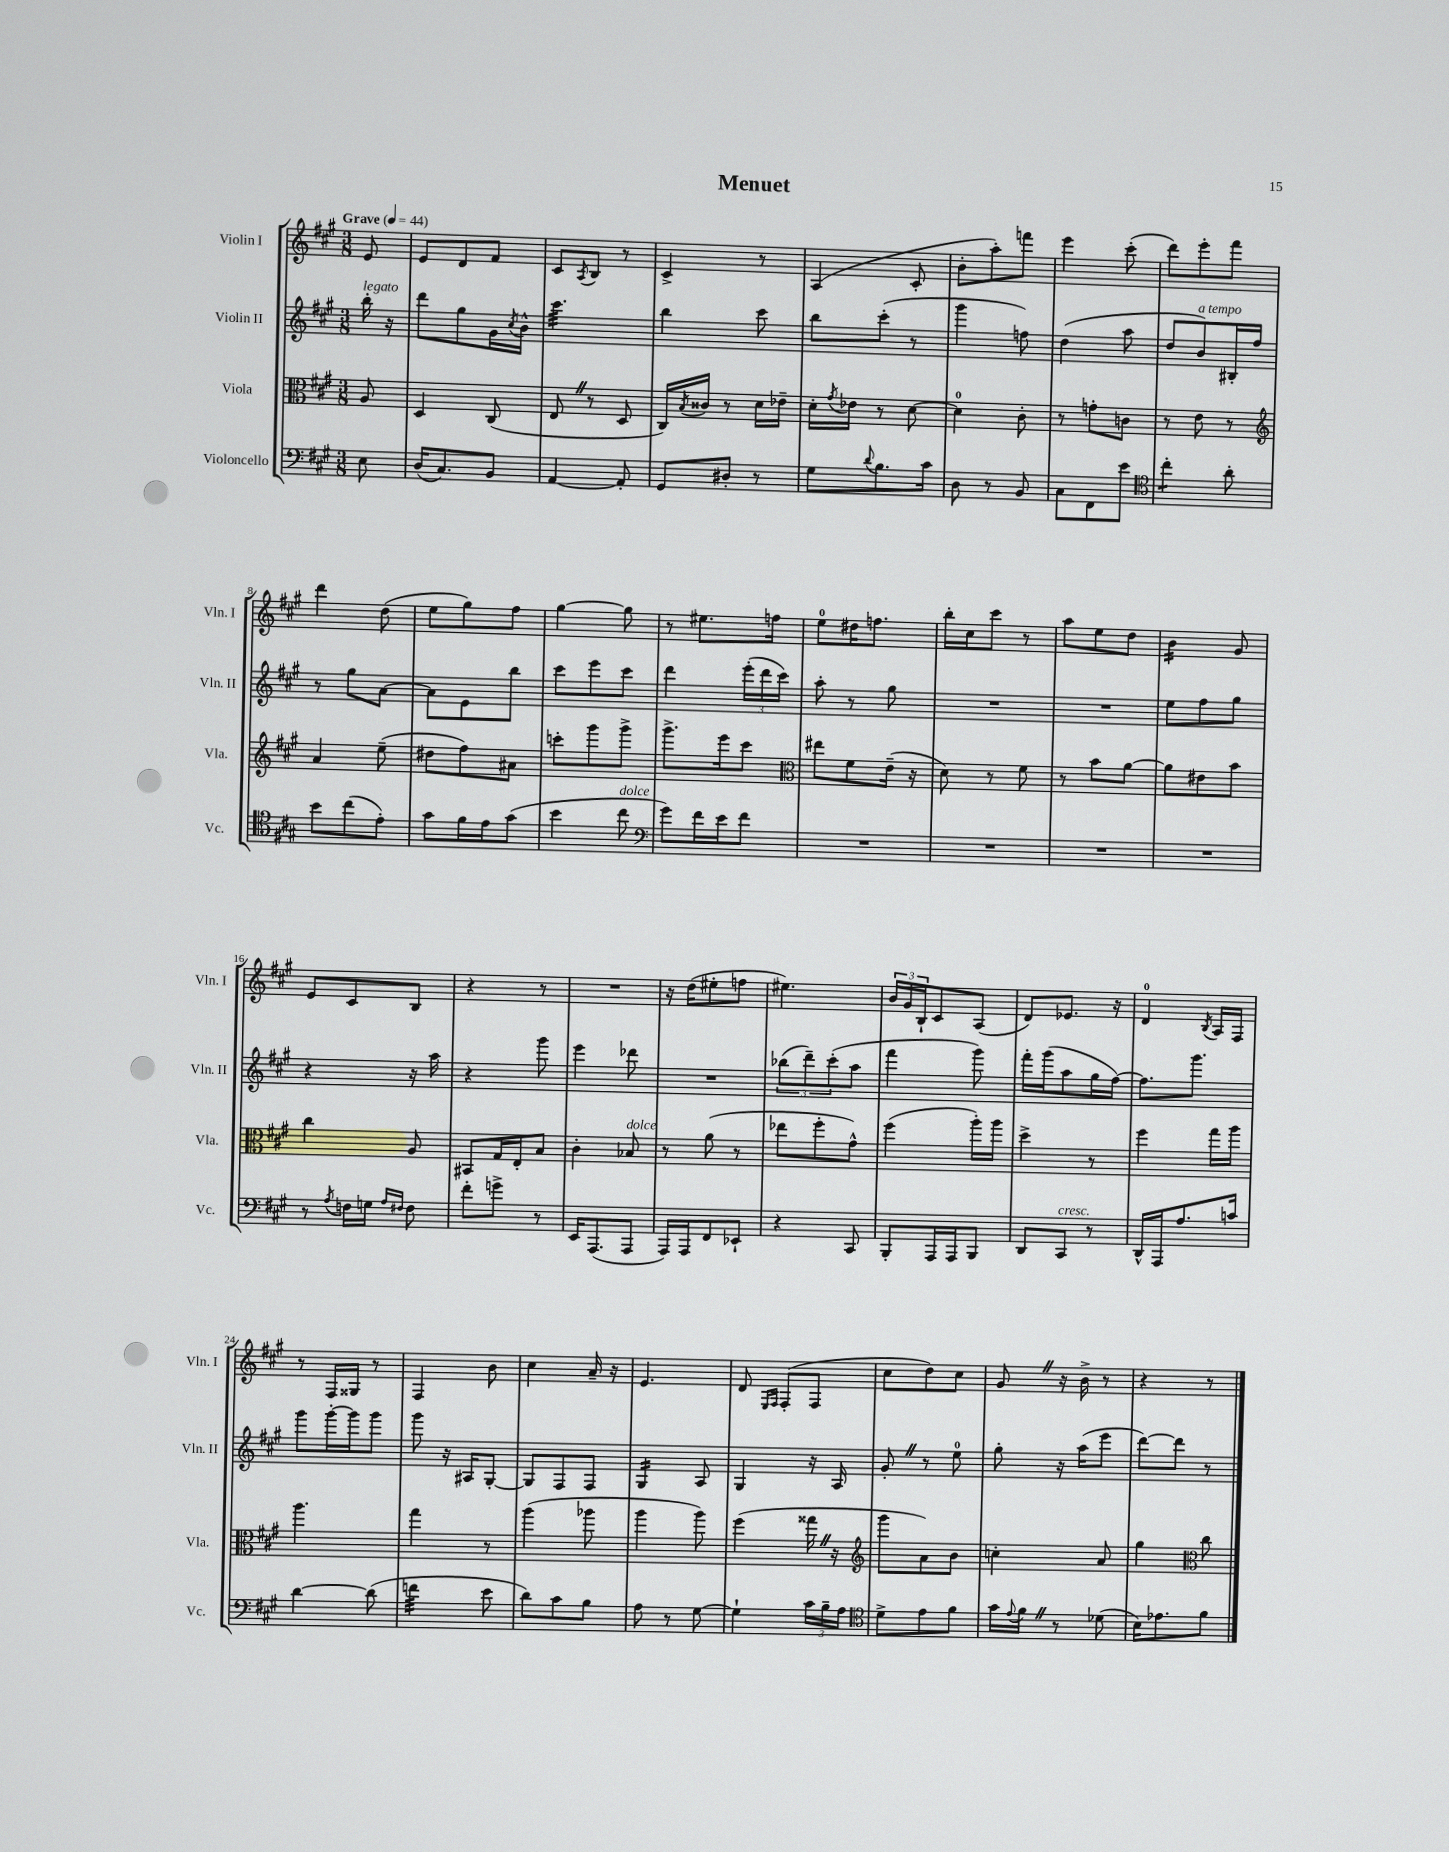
\header { title = "Menuet" }
<<
\new StaffGroup <<
\new Staff = "s0" \with { instrumentName = "Violin I" shortInstrumentName = "Vln. I" } {
    \clef treble \key a \major \numericTimeSignature \time 3/8 \partial 8 \tempo "Grave" 4 = 44
    e'8 |
    e'8 d'8 fis'8 |
    cis'8 \acciaccatura { a8 } b8 r8 |
    cis'4-> r8 |
    a4( cis'8-. |
    b'8-. a''8-.) f'''8 |
    e'''4 cis'''8-.( |
    d'''8) e'''8-. fis'''8 |
    d'''4 d''8( |
    e''8 gis''8) fis''8 |
    gis''4~ gis''8 |
    r8 eis''8. f''16 |
    e''8-0 dis''16 f''8. |
    b''16-. cis''16 cis'''8 r8 |
    a''8 e''8 d''8 |
    b'4:16 gis'8 |
    e'8 cis'8 b8 |
    r4 r8 |
    R4. |
    r16 d''16( eis''8-. f''8 |
    eis''4.) |
    \tuplet 3/2 { b'16 gis'16 b16-! } cis'8 a8( |
    d'8) ees'8. r16 |
    d'4-0 \acciaccatura { b8 } a16 fis16 |
    r8 fis16 gisis16 r8 |
    fis4 b'8 |
    cis''4 a'16-- r16 |
    e'4. |
    d'8 \grace { e16 fis16 } fis8-.( fis8 |
    cis''8 d''8) cis''8 |
    gis'8 \once \override BreathingSign.text = \markup { \musicglyph "scripts.caesura.straight" } \breathe r16 b'16-> r8 |
    r4 r8 \bar "|." |
}
\new Staff = "s1" \with { instrumentName = "Violin II" shortInstrumentName = "Vln. II" } {
    \clef treble \key a \major \numericTimeSignature \time 3/8 \partial 8
    b''16-.^\markup { \italic "legato" } r16 |
    d'''8 gis''8 gis'16 \acciaccatura { cis''8 } b'16-^ |
    cis'''4.:32 |
    b''4 cis'''8 |
    b''8 cis'''8-.( r8 |
    gis'''4 f''8) |
    d''4( a''8 |
    d''8 b'8^\markup { \italic "a tempo" }) bis16-. fis''16 |
    r8 gis''8 a'8~ |
    a'8 e'8 b''8 |
    cis'''8 e'''8 cis'''8 |
    d'''4 \tuplet 3/2 { e'''16-.( d'''16 cis'''16) } |
    a''8-. r8 gis''8 |
    R4. |
    R4. |
    e''8 fis''8 gis''8 |
    r4 r16 a''16 |
    r4 gis'''8 |
    e'''4 des'''8 |
    R4. |
    \tuplet 3/2 { bes''8( d'''8--) cis'''8-.( } a''8 |
    fis'''4 gis'''8) |
    fis'''16-. gis'''16( a''8 gis''16 fis''16~) |
    fis''8. gis'''8. |
    gis'''8 gis'''16~-. gis'''16 gis'''8 |
    gis'''8 r16 ais16 gis8~-. |
    gis8 fis8 fis8 |
    gis4:16 a8 |
    gis4 r16 a16 |
    gis'8-. \once \override BreathingSign.text = \markup { \musicglyph "scripts.caesura.straight" } \breathe r8 e''8-0 |
    gis''8-. r16 a''16( e'''8 |
    d'''8~) d'''8 r8 \bar "|." |
}
\new Staff = "s2" \with { instrumentName = "Viola" shortInstrumentName = "Vla." } {
    \clef alto \key a \major \numericTimeSignature \time 3/8 \partial 8
    a8 |
    d4 cis8( |
    e8 \once \override BreathingSign.text = \markup { \musicglyph "scripts.caesura.straight" } \breathe r8 d8 |
    cis16) \acciaccatura { b8 } cisis'16 r8 d'16 ees'16-- |
    d'16-. \acciaccatura { gis'8 } ees'16 r8 d'8~ |
    d'4-0 cis'8-. |
    r8 g'8-. c'8 |
    r8 e'8 r8 |
    \clef treble a'4 e''8--( |
    dis''8 fis''8) ais'8 |
    c'''8-. gis'''8 gis'''8-> |
    gis'''8.-> e'''16 cis'''8 |
    \clef alto eis''8 fis'8 e'16--( r16 |
    d'8) r8 fis'8 |
    r8 b'8 a'8~ |
    a'8 eis'8 b'8 |
    cis''4 a8 |
    bis,8 gis16 e16-. b8 |
    cis'4-. bes8^\markup { \italic "dolce" } |
    r8 a'8( r8 |
    ees''8 fis''8-. gis'8-^) |
    fis''4( a''16-.) a''16 |
    d''4-> r8 |
    fis''4 gis''16 a''16 |
    a''4. |
    gis''4 r8 |
    a''4( aes''8 |
    a''4 a''8) |
    fis''4( gisis''16 \once \override BreathingSign.text = \markup { \musicglyph "scripts.caesura.straight" } \breathe r16 |
    \clef treble gis'''8 a'8) b'8 |
    c''4-. a'8 |
    gis''4 \clef alto cis''8 \bar "|." |
}
\new Staff = "s3" \with { instrumentName = "Violoncello" shortInstrumentName = "Vc." } {
    \clef bass \key a \major \numericTimeSignature \time 3/8 \partial 8
    e8 |
    d16( cis8.) b,8 |
    a,4~ a,8-. |
    gis,8 dis8-. r8 |
    gis8 \appoggiatura { d'8 } b8. cis'16 |
    d8 r8 b,8 |
    cis8 fis,8 e'8 |
    \clef tenor cis''4:8-. a'8-. |
    b'8 cis''8( e'8-.) |
    gis'8 fis'16 e'16 gis'8( |
    b'4 cis''8^\markup { \italic "dolce" } |
    \clef bass gis'8) fis'16 e'16 fis'8 |
    R4. |
    R4. |
    R4. |
    R4. |
    r8 \acciaccatura { a8 } f16 g16 \grace { a16 fis16 } fis8 |
    fis'8-. g'8-> r8 |
    e,16 a,,8.( a,,8 |
    a,,16) a,,16 fis,8 ees,8-! |
    r4 cis,8 |
    b,,8-. a,,16 a,,16 b,,8 |
    d,8 cis,8^\markup { \italic "cresc." } r8 |
    d,16-^ a,,16 a8. c'16 |
    d'4~ d'8( |
    f'4:32 e'8 |
    d'8) cis'8 b8 |
    a8 r8 gis8~ |
    gis4-! \tuplet 3/2 { cis'16 b16-- a16 } |
    \clef tenor d'8-> e'8 fis'8 |
    gis'16 \appoggiatura { e'8 } fis'16 \once \override BreathingSign.text = \markup { \musicglyph "scripts.caesura.straight" } \breathe r8 des'8( |
    b16) ees'8. fis'8 \bar "|." |
}
>>
>>
